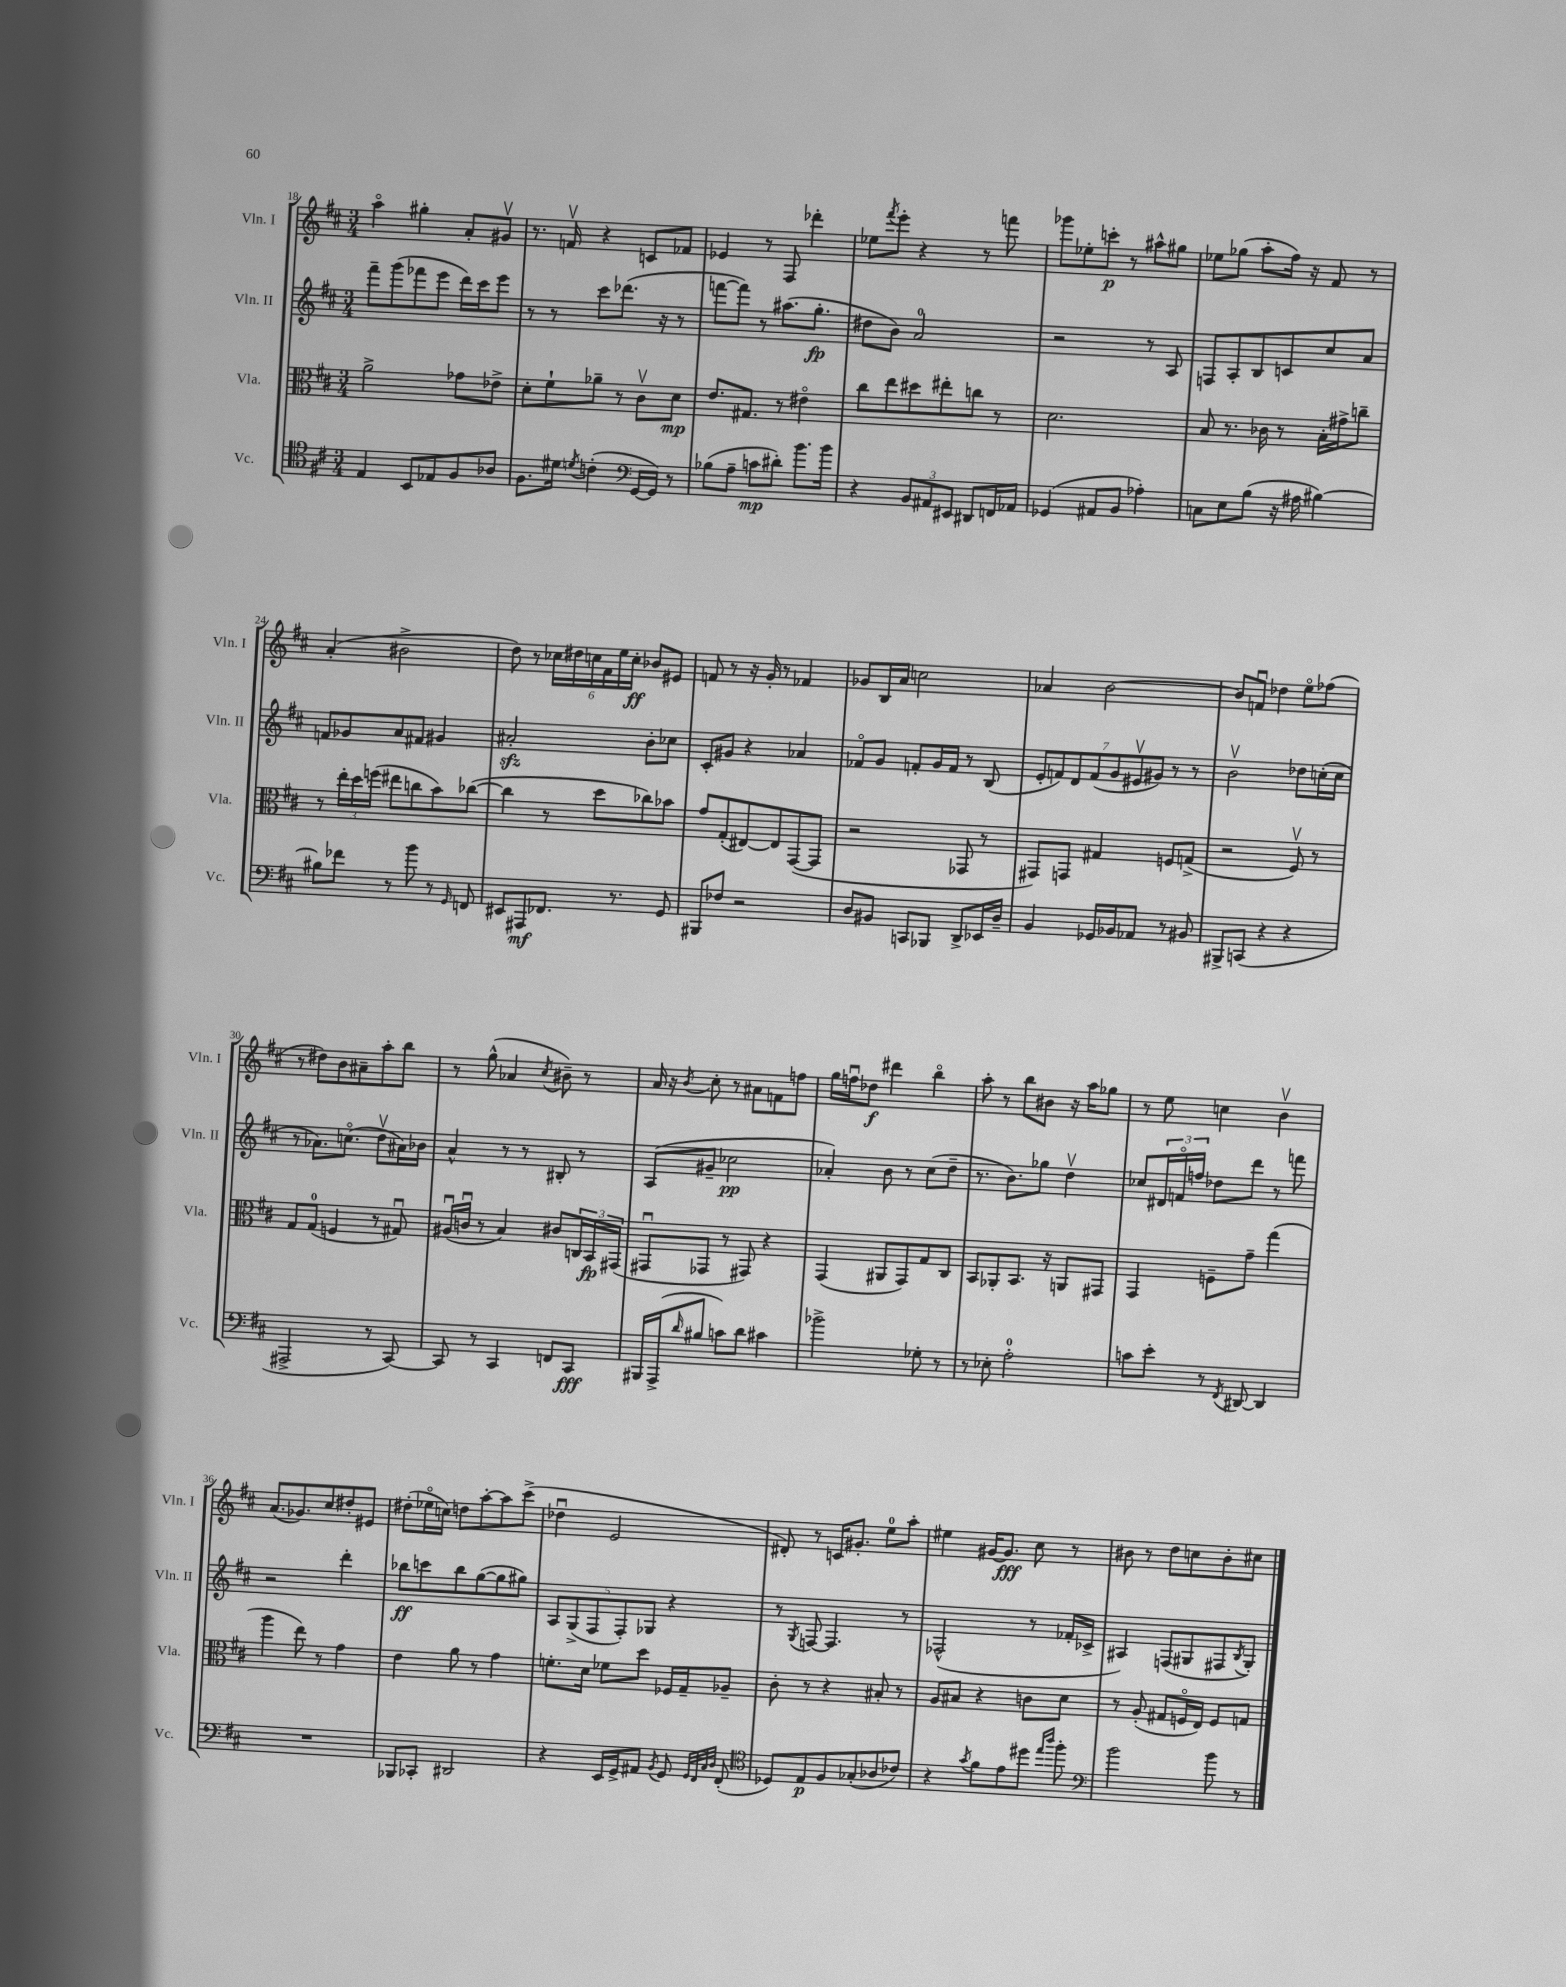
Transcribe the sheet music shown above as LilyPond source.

<<
\new StaffGroup <<
\new Staff = "s0" \with { instrumentName = "Vln. I" shortInstrumentName = "Vln. I" } {
    \clef treble \key d \major \numericTimeSignature \time 3/4
    a''4\flageolet gis''4-. a'8-. gis'8\upbow |
    r8. f'16\upbow r4 c'8 fes'8 |
    ees'4 r8 fis8 des'''4-. |
    ees''8 \acciaccatura { fis'''8 } e'''8-. r4 r8 f'''8 |
    ges'''8 ees''8-. c'''8-.\p r8 ais''8-^ gis''8 |
    ees''8 ges''8( a''8-. fis''16) r16 fis'8 r8 |
    a'4-.( bis'2-> |
    d''8) r8 \tuplet 6/4 { ces''16 dis''16 c''16 fis'16 e''16 c''16-.\ff } bes'8 eis'8 |
    f'8 r8 r16 g'16-. r8 fes'4 |
    ges'8 b16 a'16 c''2 |
    aes'4 b'2~ |
    b'8 f'8\downbow des''4 e''8\flageolet fes''8( |
    r8 dis''8) b'8 ais'8-- a''8-. b''8 |
    r8 g''8-^( aes'4 \acciaccatura { cis''8 } bis'8--) r8 |
    a'16 r16 \acciaccatura { b'8 } cis''8-. r8 ais'8 f'8 f''8 |
    g''16 f''16\downbow des''8\f dis'''4 b''4\flageolet |
    a''8-. r8 b''8 bis'8 r16 a''16 ges''8 |
    r8 e''8 c''4 b'4\upbow |
    a'8.( ges'8.) cis''8 dis''8-. eis'8 |
    dis''8-.( ees''16\flageolet c''16) d''8 a''8~-. a''8 cis'''8->( |
    des''4\downbow e'2 |
    dis'8-.) r8 c'16 gis'8.-. e''8-0 a''8-. |
    eis''4 gis'16~ gis'8.\fff cis''8 r8 |
    bis'8 r8 d''8 c''8 bis'8-. cis''8 \bar "|." |
}
\new Staff = "s1" \with { instrumentName = "Vln. II" shortInstrumentName = "Vln. II" } {
    \clef treble \key d \major \numericTimeSignature \time 3/4
    fis'''8-- g'''8( fes'''8 e'''8 d'''16) cis'''16 e'''8 |
    r8 r8 cis'''8 des'''8.( r16 r8 |
    f'''8~ f'''8) r8 ais''8.( g''8.-.\fp |
    dis''8 b'8) a'2-0 |
    r2 r8 a8 |
    f8 a8-. b8 c'8 cis''8 a'8 |
    f'8 ges'8 a'8 fis'8 gis'4 |
    ais'2-.\sfz b'8-. ces''8 |
    cis'8-. gis'8 r4 aes'4 |
    fes'8\flageolet g'8 f'8-. g'16 f'16 r8 b8( |
    \tuplet 7/4 { e'8-. f'8) d'8 f'8( g'8 eis'8\upbow gis'8) } r8 r8 |
    b'2\upbow des''8 c''16-.( c''16 |
    r8 aes'8.) c''8.\flageolet( d''8\upbow ais'16) bes'16 |
    a'4-^ r8 r8 bis8-. r8 |
    a8( gis'8-- ces''2\pp |
    aes'4-.) b'8 r8 cis''8( d''8-- |
    r8. b'8.) ges''8 d''4\upbow |
    ces''8 \tuplet 3/2 { dis'16 f'16\flageolet f''16 } des''8 d'''8 r8 f'''8 |
    r2 d'''4-. |
    bes''8\ff c'''8 bes''8 g''8~( g''8 gis''8) |
    \tuplet 5/4 { a8 g8->( fis8 fis8-.) ges8 } r4 |
    r8 \acciaccatura { g8 } f8~ f4. r8 |
    fes2-^( r8 fes'16-. ces'16-> |
    ais4) f8( gis8 fis8 \acciaccatura { b8 } gis8-.) \bar "|." |
}
\new Staff = "s2" \with { instrumentName = "Vla." shortInstrumentName = "Vla." } {
    \clef alto \key d \major \numericTimeSignature \time 3/4
    a'2-> ges'8 ees'8-> |
    d'8-. fis'8-! aes'8-- r8 cis'8\upbow d'8\mp |
    e'8. gis8. r8 eis'4\flageolet |
    cis''8 e''8 dis''8 eis''8-. c''8 r8 |
    d'2. |
    b8 r8. ces'16 r8 b16-. gis'16-> c''8-- |
    r8 \tuplet 3/2 { e''16-. d''16 f''16( } eis''8 c''8 b'8) ces''8~( |
    ces''4 r8 d''8 ces''8) bes'8 |
    g'8 g8-.( eis8~) eis8 g,8~( g,8 |
    r2 ges,8 r8 |
    gis,8) g,8 gis4 f8 g8->( |
    r2 fis8\upbow) r8 |
    g8 g8-0( f4 r8 gis8\downbow) |
    ais16\downbow( c'16\downbow r8 b4) cis'8 \tuplet 3/2 { c16 b,16\fp gis,16( } |
    gis,8\downbow ges,8 r8 gis,8) r4 |
    g,4( ais,8 g,8) g8 cis8 |
    b,8 aes,8-. b,8. r16 a,8 gis,8 |
    g,4 f8-- g'8-- g''4( |
    a''4 e''8) r8 g'4 |
    e'4 a'8 r8 g'4 |
    f'8.-. d'16 fes'8 d''8 fes16 g16-- aes8-- |
    cis'8-. r8 r4 bis8-. r8 |
    a8 bis8 r4 c'8 d'8 |
    r8 a8-.( gis8 f16\flageolet e16) f8 g8 \bar "|." |
}
\new Staff = "s3" \with { instrumentName = "Vc." shortInstrumentName = "Vc." } {
    \clef tenor \key d \major \numericTimeSignature \time 3/4
    e4 b,8 ees8 fis8 aes8 |
    fis8. dis'16 \acciaccatura { d'8 } c'4-.( \clef bass g,16~ g,16) r8 |
    bes8( a8-- c'8\mp dis'8-.) b'8. b'16 |
    r4 \tuplet 3/2 { b,8 ais,8 eis,8 } dis,8 f,16 aes,16 |
    ges,4( ais,8 b,8 aes4-.) |
    c8 e8 b8( r16 ais16 bis4~) |
    bis8 fes'8 r8 b'8 r8 \grace { g,16 } f,8 |
    eis,8 ais,,8\mf fes,8. r8. g,8 |
    bis,,8 fes8 r2 |
    d8 bis,8 c,8 bes,,8 d,8-> ees,16 d16-- |
    b,4 ges,16 bes,16 aes,8 r8 bis,8 |
    bis,,8-> c,8( r4 r4 |
    ais,,2-> r8 cis,8~) |
    cis,8 r8 cis,4 f,8 cis,8\fff |
    bis,,16 a,,16->( \grace { d'16 } bis8 c'8) d'8 cis'4 |
    bes'2-> ges8-. r8 |
    r8 ees8-. a2-0-. |
    c'8 e'8-. r8 \acciaccatura { fis,8 } dis,8~ dis,4 |
    R2. |
    bes,,8 ces,8-. dis,2 |
    r4 e,16 g,16-> ais,8 \acciaccatura { b,8 } g,8 \grace { g,32 fis,32 cis32 d32 } fis,8-.( |
    \clef tenor des8) e8\p fis8 ges8-.( aes8 ces'8) |
    r4 \acciaccatura { g'8 } fis'8 e'8 dis''8 \grace { e''16 a''16 } fis''8-. |
    \clef bass b'2 b'8 r8 \bar "|." |
}
>>
>>
\layout { \context { \Score currentBarNumber = #18 } }
